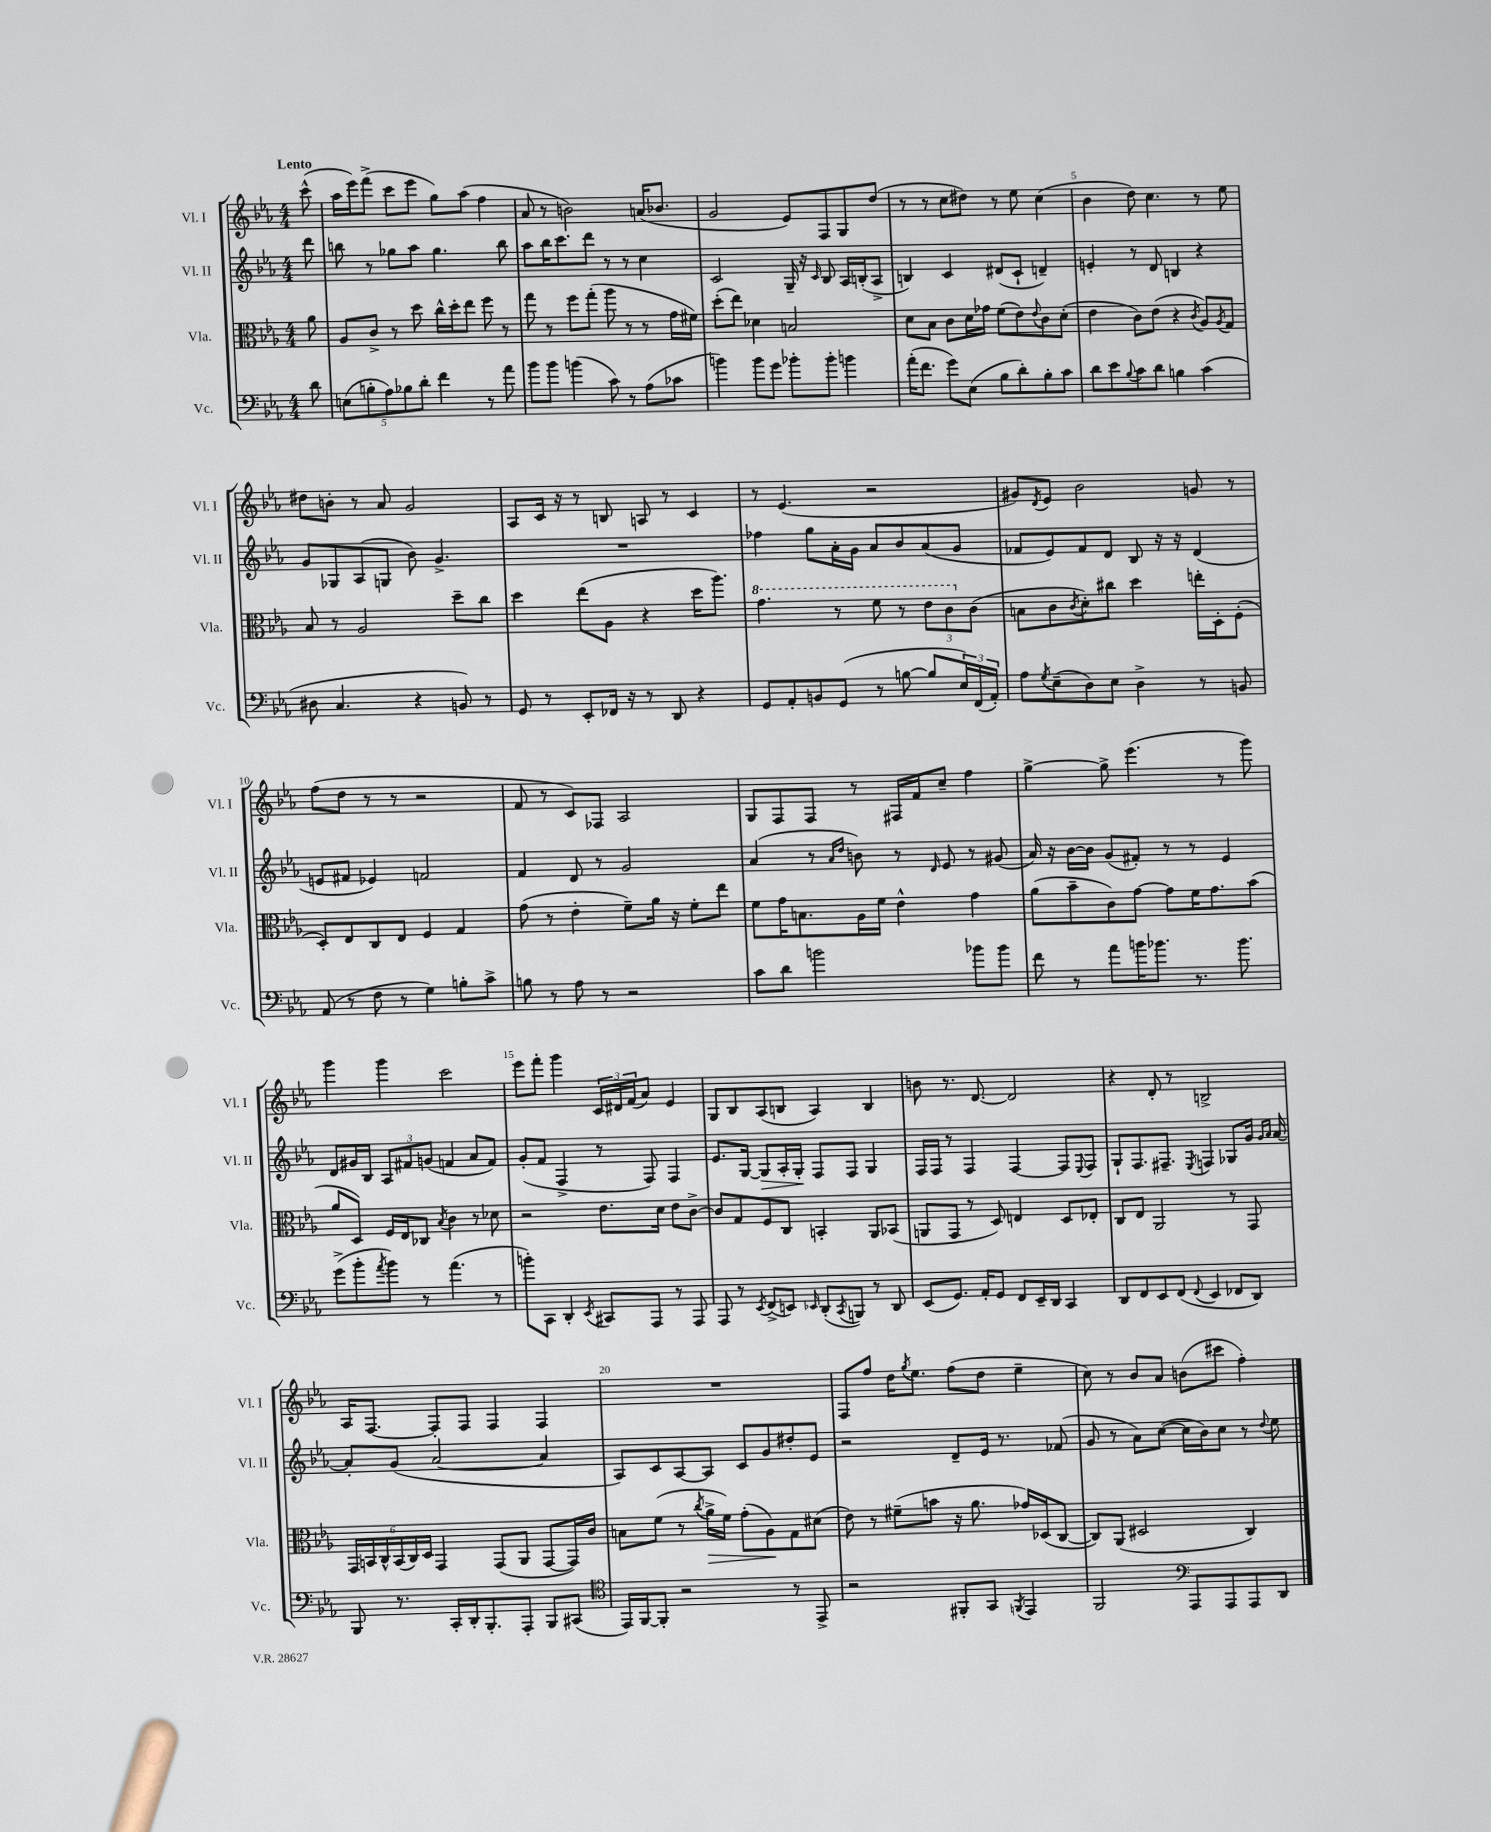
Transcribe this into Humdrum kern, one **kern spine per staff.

**kern	**kern	**dynam	**kern	**dynam	**kern
*part4	*part3	*part3	*part2	*part2	*part1
*staff4	*staff3	*staff3	*staff2	*staff2	*staff1
*I"Vc.	*I"Vla.	*	*I"Vl. II	*	*I"Vl. I
*I'Vc.	*I'Vla.	*	*I'Vl. II	*	*I'Vl. I
*clefF4	*clefC3	*	*clefG2	*	*clefG2
*k[b-e-a-]	*k[b-e-a-]	*	*k[b-e-a-]	*	*k[b-e-a-]
*M4/4	*M4/4	*	*M4/4	*	*M4/4
=	=	=	=	=	=
!	!	!	!	!	!LO:TX:a:B:t=Lento
8d\	8a-\	.	8ddd\	.	(8ccc^^\
=1	=1	=1	=1	=1	=1
(10En\L	8A-/L	.	8bbn\	.	16aa-\LL
.	.	.	.	.	16eee-\J)
10Bn'\	.	.	.	.	.
.	8c^/J	.	8r	.	(8fff^\J
10A-\)	.	.	.	.	.
.	8r	.	8gg-X\L	.	8ccc\L
10B-X\	.	.	.	.	.
.	8dd\	.	8aa-\J	.	8eee-\J
10d'\J	.	.	.	.	.
4f\	16cc^^\LL	.	4.gg-\	.	8gg\L)
.	16dd'\J	.	.	.	.
.	8ee-\J	.	.	.	(8aa-\J
8r	8ff\	.	.	.	4ff\
8a-\	8r	.	8bb\	.	.
=2	=2	=2	=2	=2	=2
8b-\L	8gg\	.	8aa-\L	.	8a-/
8b-\J	8r	.	16bb-\K	.	8r
.	.	.	8.ccc\	.	.
(4bn\	8ff\L	.	.	.	2bn\)
.	(8gg'\J	.	8ddd\J	.	.
8c\)	8aa-\	.	8r	.	.
8r	8r	.	8r	.	.
(8A-\L	8r	.	4cc\	.	(16an/KL
.	.	.	.	.	8.b-X/J
8c-X\J	16g\LL	.	.	.	.
.	16f#X\JJ)	.	.	.	.
=3	=3	=3	=3	=3	=3
4bn\)	(8dd'\L	.	2c/	.	2g/
.	8ee-\J)	.	.	.	.
8b\L	4d-X\	.	.	.	.
8g\J	.	.	.	.	.
8b-X'\L	2Bn/	.	16G~/	.	8e-/L)
.	.	.	16r	.	.
.	.	.	16qqc/	.	.
8b-'\J	.	.	8B-/	.	8F/
4bn\	.	.	16A-/LL	.	8G/
.	.	.	(16Bn'/J	.	.
.	.	.	8A-^/J	.	(8dd/J
=4	=4	=4	=4	=4	=4
(16a-'\KL	8d\L	.	4Bn/)	.	8r
8.f\J	.	.	.	.	.
.	8B-\J	.	.	.	8r
8g\L)	8c\L	.	4c/	.	8cc\L
(8E-\J	16d\L	.	.	.	8dd#X\J)
.	16g-X\JJ	.	.	.	.
8B-\L	(8f\L	.	(8d#X/L	.	8r
8d'\)	8e-\)	.	8c`/J	.	8ee-\
.	8qqe-/	.	.	.	.
8B-'\	8c\	.	4dn~/)	.	(4cc\
8c\J	(8d'\J	.	.	.	.
=5	=5	=5	=5	=5	=5
8d\L	4e-\	.	4en'/	.	4b-\
8e-\	.	.	.	.	.
8qqB-/	.	.	.	.	.
8c\	8c\L)	.	8r	.	8dd\)
8d\J	(8e-\J	.	8d/	.	4.cc\
4Bn\	4r	.	4Bn/	.	.
.	8qc/	.	.	.	.
(4c\	8A-/L)	.	4r	.	8r
.	8qA-/	.	.	.	.
.	8G/J	.	.	.	8ee-\
!!LO:LB:g=z
=6	=6	=6	=6	=6	=6
8D#X\	8B-/	.	8g/L	.	8dd#X\L
4.C/	8r	.	8G-X/	.	8bn'\J
.	2A-/	.	(8A-/	.	8r
.	.	.	8Gn/J	.	8a-/
4r	.	.	8b-\)	.	2g/
.	.	.	4.g^/	.	.
8BBn/)	8dd~\L	.	.	.	.
8r	8cc\J	.	.	.	.
=7	=7	=7	=7	=7	=7
8GG/	4dd\	.	1r	.	8A-/L
8r	.	.	.	.	16c/Jk
.	.	.	.	.	16r
8EE-'/L	(8ee-\L	.	.	.	8r
16FF-X/Jk	8A-\J	.	.	.	8Bn/
16r	.	.	.	.	.
8r	4r	.	.	.	8An/
8DD/	.	.	.	.	8r
4r	16dd\KL	.	.	.	4c/
.	8.aa-\J)	.	.	.	.
=8	=8	=8	=8	=8	=8
*	*8va	*	*	*	*
8GG/L	4.gg\	.	4ff-X\	.	8r
8AA-'/	.	.	.	.	(4.e-/
8BBn/	.	.	8gg\L	.	.
(8GG/J	8r	.	16a-'\L	.	.
.	.	.	16g\JJ	.	.
8r	8ff\	.	8a-/L	.	2r
[8Bn\	8r	.	8b-/	.	.
8B/L]	12ee-\L	.	(8a-/	.	.
.	12cc\	.	.	.	.
24E-/L)	.	.	8g/J	.	.
*	*X8va	*	*	*	*
(24FF/	(12c\J	.	.	.	.
24AA-'/JJ)	.	.	.	.	.
=9	=9	=9	=9	=9	=9
8A-\L	8Bn\L	.	8f-X/L	.	8g#X/L)
8qG/	.	.	.	.	8qd/
(8E-~\	8c\	.	8e-/)	.	8e-/J
.	8qc/	.	.	.	.
8D\)	8d'\)	.	8f-/	.	2b-\
8E-\J	8cc#X\J	.	8d/J	.	.
4D^\	4dd\	.	8B-/	.	.
.	.	.	16r	.	.
.	.	.	16r	.	.
8r	16een'\LL	.	(4d/	.	8gn/
.	16D'\J	.	.	.	.
8BBn/	(8F'\J	.	.	.	8r
!!LO:LB:g=z
=10	=10	=10	=10	=10	=10
(8AA-/	8D'/L)	.	8en/L	.	(8ff\L
8r	8E-/	.	8f#X/J	.	8dd\J
8F\	8C/	.	4e-X/)	.	8r
8r	8E-/J	.	.	.	8r
4G\)	4F/	.	2fn/	.	2r
8Bn'\L	4G/	.	.	.	.
8c^\J	.	.	.	.	.
=11	=11	=11	=11	=11	=11
8Bn\	(8g\	.	4f/	.	8f/
8r	8r	.	.	.	8r
8A-\	4e-'\	.	8d/	.	8c/L)
8r	.	.	8r	.	8F-X/J
2r	8f~\L)	.	2g/	.	2A-/
.	16a-\Jk	.	.	.	.
.	16r	.	.	.	.
.	8f'\L	.	.	.	.
.	8ee-\J	.	.	.	.
=12	=12	=12	=12	=12	=12
8c\L	8f\L	.	(4a-/	.	8G/L
8d\J	16g\K	.	.	.	8F/
.	8.Bn\	.	.	.	.
2bn\	.	.	8r	.	8F/J
.	.	.	16qqa-/LL	.	.
.	.	.	16qqdd/JJ	.	.
.	16A-\L	.	8bn\)	.	8r
.	16f\JJ	.	.	.	.
.	4e-^^\	.	8r	.	16F#X/LL
.	.	.	.	.	16f/J
.	.	.	16qqd/	.	.
.	.	.	8e-/	.	8cc~/J
8b-X\L	4g\	.	8r	.	4ff\
8b-\J	.	.	(8g#X/	.	.
=13	=13	=13	=13	=13	=13
8f\	(8a-\L	.	16a-/)	.	[4gg^\
.	.	.	16r	.	.
8r	8b-~\	.	[16b-\LL	.	.
.	.	.	16b-\JJ]	.	.
8a-\L	8c\)	.	(8g/L	.	8gg^\]
16bn\K	[8g\J	.	8f#X'/J)	.	(4.eee-\
8.b-X\J	.	.	.	.	.
.	8g\L]	.	8r	.	.
8.r	16f\K	.	8r	.	.
.	8.g\	.	.	.	.
.	.	.	4e-/	.	8r
8.b-\	.	.	.	.	.
.	(8b-\J	.	.	.	8ggg\)
!!LO:LB:g=z
=14	=14	=14	=14	=14	=14
(8g^\L	8a-/L	.	8d/L	.	4ggg\
8b-'\	8D/J)	.	16g#X/L	.	.
.	.	.	16B-/JJ	.	.
8qa-/	.	.	.	.	.
8b-\J)	16F/LL	.	12A-/L	.	4ggg\
.	16E-/J	.	.	.	.
.	.	.	12f#X/	.	.
8r	8C-X/J	.	.	.	.
.	.	.	(12gn/J	.	.
.	8qB-/	.	.	.	.
(4.a-\	4c\	.	4fn/	.	2ccc\
.	8r	.	8a-/L	.	.
8r	8d-X\	.	8f/J)	.	.
=15	=15	=15	=15	=15	=15
8bn'\L)	2r	.	(8g'/L	.	8eee-\L
8CC\J	.	.	8f/J	.	8fff'\J
4DD'/	.	.	4F^/	.	4ggg\
8qEE-/	.	.	.	.	.
8CC#X/L	8.e-\L	.	8r	.	24c/LL
.	.	.	.	.	24d#X/
.	.	.	.	.	(24f/J
8AAA-/J	.	.	8F/)	.	8a-/J)
.	16d\Jk	.	.	.	.
8r	8e-\L	.	4F/	.	4e-/
8AAA-/	[8c^\J	.	.	.	.
=16	=16	=16	=16	=16	=16
8AAA-/	8c/L]	.	8.e-/L	.	8G/L
8r	8G/	.	.	.	8B-/
.	.	.	[16G/Jk	.	.
8qEE-/	.	.	.	.	.
!	!	!	!	!LO:HP:b	!
(8FF^/L	8F/	.	8G/L]	>	(8A-/
8EEn/J)	8C/J	.	16A-'/L	.	8Bn/J
.	.	.	16G'/JJ	.	.
16qqEE-X/	.	.	.	.	.
(8DD'/L	4BBn'/	.	8F/L	]	4A-/)
8qCC/	.	.	.	.	.
8BBBn/J)	.	.	8F/J	.	.
8r	8AA-/L	.	4G/	.	4B/
8DD/	(8BB-X/J	.	.	.	.
=17	=17	=17	=17	=17	=17
(8EE-/L	8AAn/L	.	16F/LL	.	8bn\
.	.	.	16F/JJ	.	.
8.GG/J)	8GG/J	.	8r	.	8.r
.	8r	.	4F/	.	.
16AA-'/KL	.	.	.	.	[8.d/
8GG/J	8D/)	.	.	.	.
8FF/L	4En/	.	[4F/	.	2d/]
16EE-~/L	.	.	.	.	.
16DD/JJ	.	.	.	.	.
4CC/	8D/L	.	8F/L]	.	.
.	.	.	8qqE-/	.	.
.	8E-X'/J	.	8F/J	.	.
=18	=18	=18	=18	=18	=18
8DD/L	8C/L	.	8G`/L	.	4r
8FF/	8E-/J	.	8.F/	.	.
8EE-/	2AA-/	.	.	.	8d'/
.	.	.	8.F#X~/J	.	.
(8FF/J	.	.	.	.	8r
8qqFF/	.	.	8qE-/	.	.
4EE-/	.	.	4Fn/	.	2Bn^/
8FF-X/L	8r	.	8G-X/L	.	.
8DD/J)	8GG/	.	16g/Jk	.	.
.	.	.	16qqg/LL	.	.
.	.	.	16qqa-/JJ	.	.
.	.	.	[16a-/	.	.
!!LO:LB:g=z
=19	=19	=19	=19	=19	=19
8BBB-/	24GG/LL	.	8a-'/L]	.	16A-/KL
.	24BBn/	.	.	.	.
.	.	.	.	.	[8.F/J
.	24C^^/	.	.	.	.
8.r	(24BB/	.	(8g/J	.	.
.	24C/)	.	.	.	.
.	24D/JJ	.	.	.	.
.	4GG/	.	[2a-/	.	8F'/L]
16CC'/LL	.	.	.	.	.
16DD'/J	.	.	.	.	8F/J
8.BBB-'/	.	.	.	.	.
.	(8GG/L	.	.	.	4F/
8AAA-'/J	8AA-/J	.	.	.	.
8BBB-/L	[8GG/L	.	4a-/]	.	4F/
(8CC#X/J	16GG/L])	.	.	.	.
.	16c/JJ	.	.	.	.
=20	=20	=20	=20	=20	=20
*clefC4	*	*	*	*	*
16EE-/LL)	8Bn\L	.	8A-/L)	.	1r
[16FF/J	.	.	.	.	.
8FF'/J]	(8f\J	.	8c/	.	.
2r	8r	.	[8A-/	.	.
.	8qcc/	.	.	.	.
!	!	!LO:HP:b	!	!	!
.	16a-^\LL	>	8A-/J]	.	.
.	16f\JJ)	.	.	.	.
.	(8g'\L	.	8c/L	.	.
.	8A-\)	.	8g/	.	.
8r	8G\	]	8dd#X'/	.	.
8EE-^/	(8d#X\J	.	8e-/J	.	.
=21	=21	=21	=21	=21	=21
2r	8e-\)	.	2r	.	8F/L
.	8r	.	.	.	8ff/J
.	(8f#X~\L	.	.	.	16dd\KL
.	.	.	.	.	8qgg/
.	.	.	.	.	8.ee-\J
.	8bn\J	.	.	.	.
8FF#X'/L	16r	.	8d~/L	.	(8ff\L
.	8.a-\	.	.	.	.
8GG/J	.	.	16e-/Jk	.	8dd\J
.	.	.	8.r	.	.
8qFFn/	.	.	.	.	.
4EE-/	16g-X/LL)	.	.	.	4ee-~\
.	(16D-X/J	.	.	.	.
.	[8C/J	.	(8f-X/	.	.
=22	=22	=22	=22	=22	=22
2FF/	8C/L])	.	8g/	.	8cc\)
.	(8AA-/J	.	8r	.	8r
.	2D#X/	.	8a-\L)	.	8b-/L
.	.	.	([8cc\J	.	8a-/J
*clefF4	*	*	*	*	*
8AAA-/L	.	.	16cc\LL]	.	(8bn\L
.	.	.	16b-\J)	.	.
8AAA-/	.	.	8cc\J	.	8ccc#X\J
8AAA-/	4C/)	.	8r	.	4ff'\)
.	.	.	8qqdd/	.	.
8DD/J	.	.	8ee-\	.	.
==	==	==	==	==	==
*-	*-	*-	*-	*-	*-
